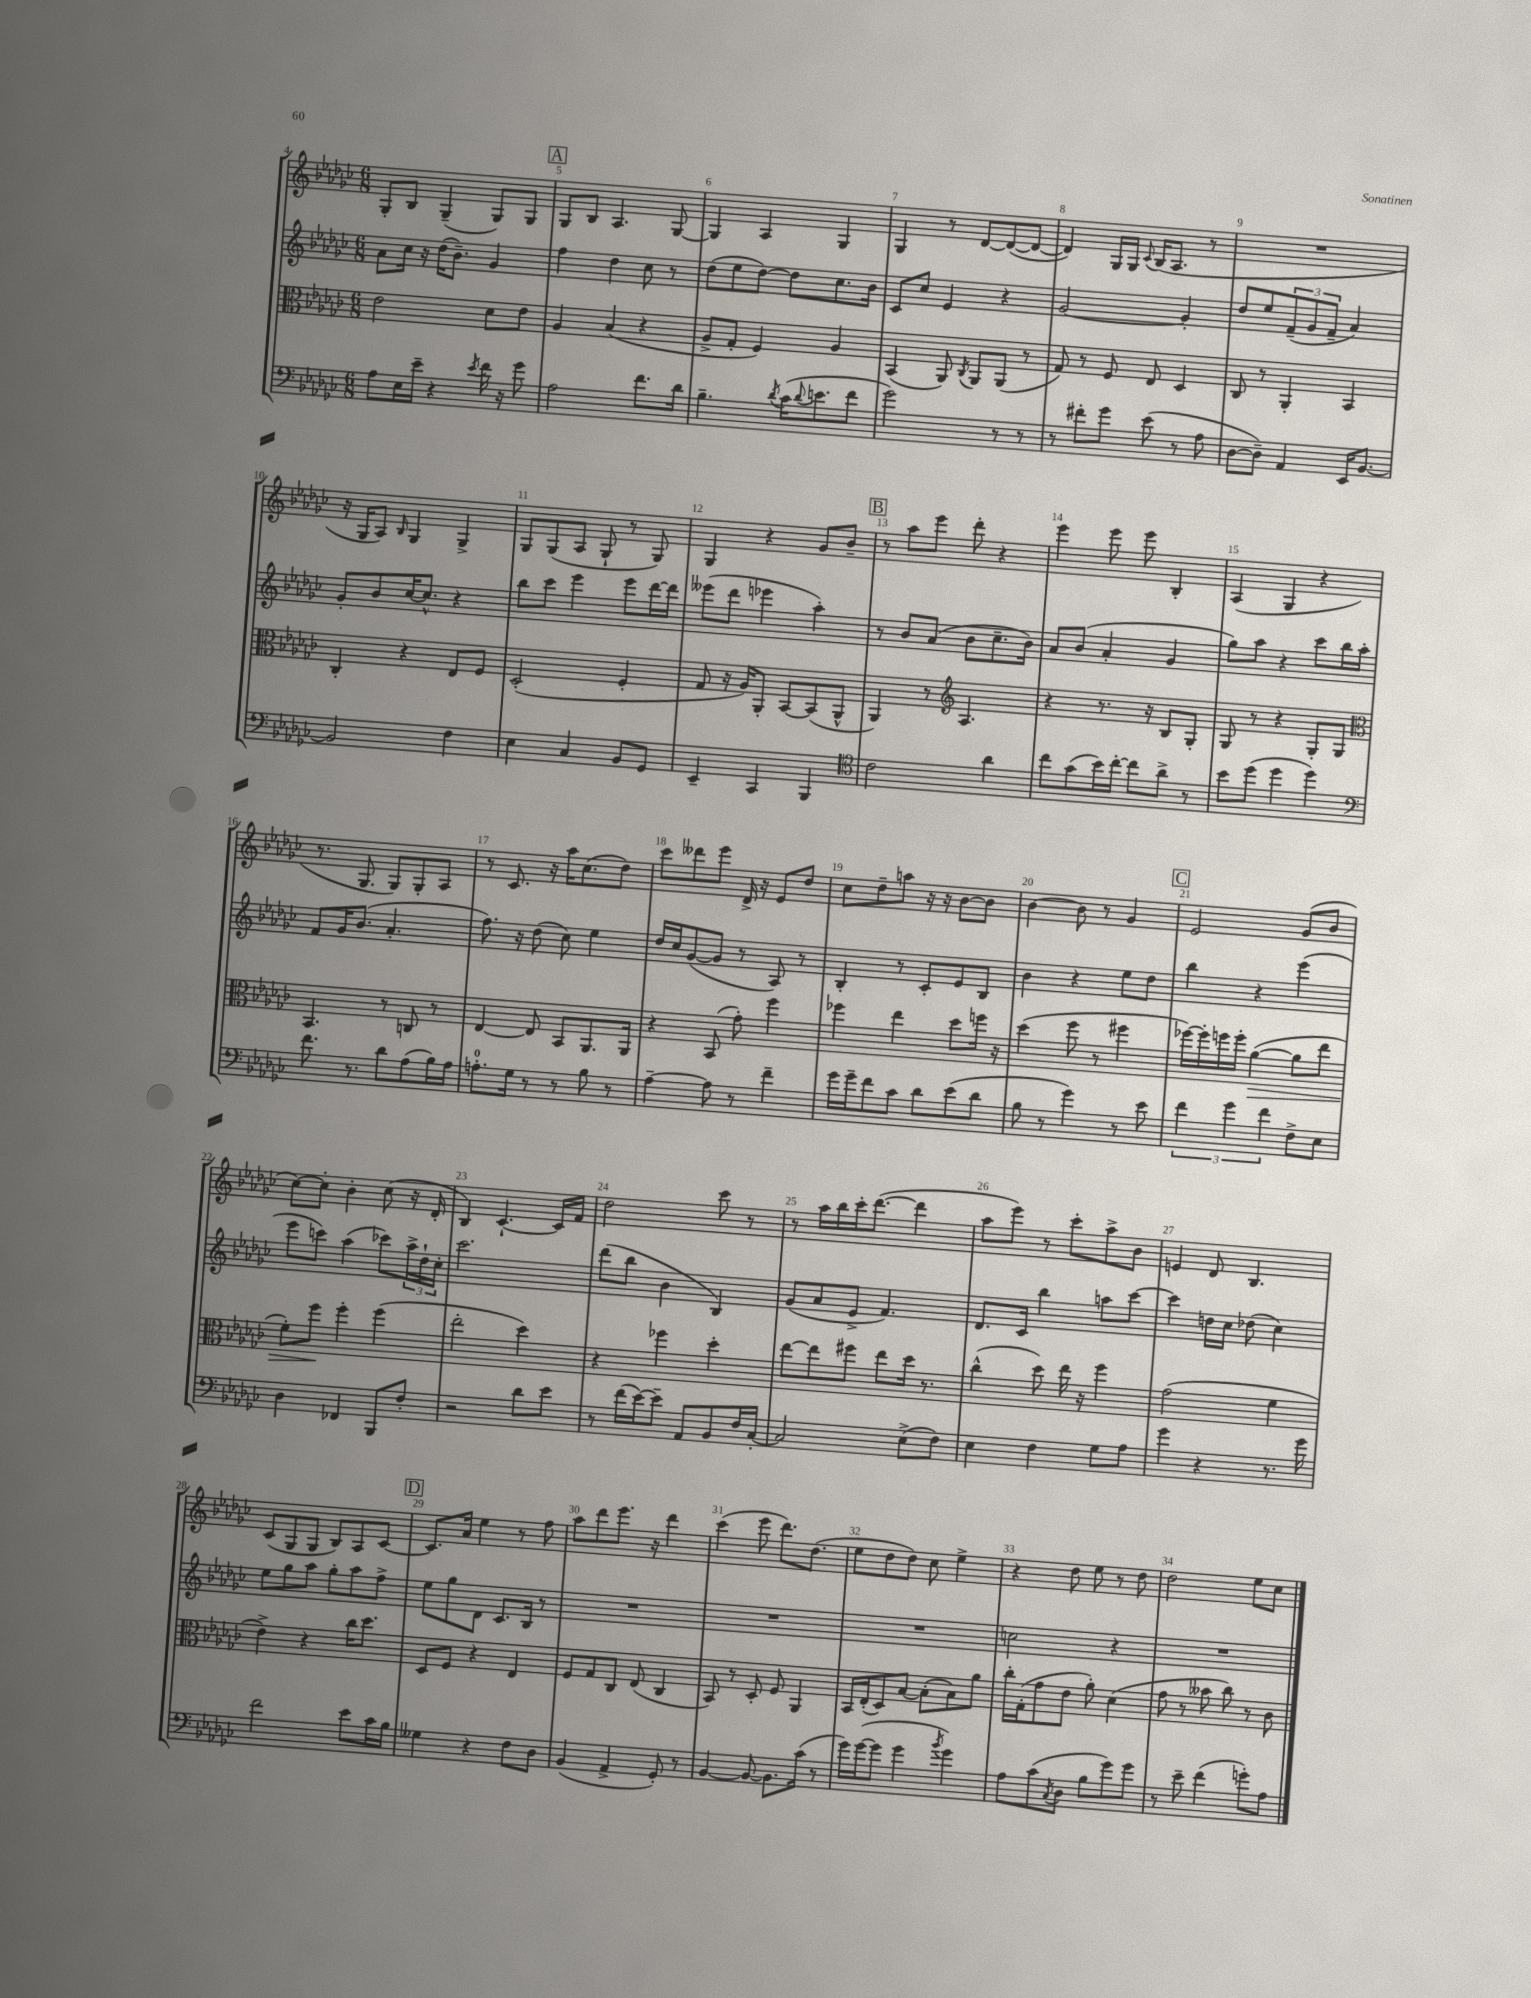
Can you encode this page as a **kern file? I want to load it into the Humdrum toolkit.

**kern	**kern	**dynam	**kern	**kern
*part4	*part3	*part3	*part2	*part1
*staff4	*staff3	*staff3	*staff2	*staff1
*clefF4	*clefC3	*	*clefG2	*clefG2
*k[b-e-a-d-g-c-]	*k[b-e-a-d-g-c-]	*	*k[b-e-a-d-g-c-]	*k[b-e-a-d-g-c-]
*M6/8	*M6/8	*	*M6/8	*M6/8
=4	=4	=4	=4	=4
8A-\L	2e-\	.	8a-\L	8G-'/L
16E-\L	.	.	16cc-\Jk	8B-/J
16e-~\JJ	.	.	16r	.
4r	.	.	(16dd-\KL	(4G-~/
.	.	.	8.b-~\J)	.
8qe-/	.	.	.	.
16f\	8d-\L	.	4g-/	8G-/L)
16r	.	.	.	.
8g-\	8e-\J	.	.	8G-/J
!!LO:REH:place=s1:t=A
=5	=5	=5	=5	=5
2A-\	4A-/	.	4ff\	8G-/L
.	.	.	.	8B-/J
.	(4B-/	.	4dd-\	4.A-/
8.f\L	4r	.	8cc-\	.
.	.	.	8r	[8G-/
16d-\Jk	.	.	.	.
=6	=6	=6	=6	=6
4.B-~\	8A-^/L	.	(8dd-\L	4G-/]
.	8G-'/J	.	8ee-\	.
.	4F/)	.	[8dd-\J)	4A-/
8qd-/	.	.	.	.
(16c-\KL	.	.	8dd-\L]	.
8qqd-/	.	.	.	.
8.en\	.	.	.	.
.	4A-/	.	8.cc-\	4G-/
8f\J	.	.	.	.
.	.	.	16b-\Jk	.
=7	=7	=7	=7	=7
2g-\)	(4BB-/	.	8c-/L	4G-/
.	.	.	8cc-/J	.
.	8AA-/)	.	4e-/	8r
.	8qC-/	.	.	.
.	8AA-/L	.	.	[8d-/L
8r	(8AA-/J	.	4r	(8d-/_
8r	8r	.	.	8d-/J_
=8	=8	=8	=8	=8
8r	8G-/)	.	[2g-/	4d-/])
8f#X'\L	8r	.	.	.
8g-\J	8F/	.	.	16G-/LL
.	.	.	.	16G-/JJ
.	.	.	.	8qqc-/
(8e-\	8E-/	.	.	(16B-/KL
.	.	.	.	8.A-/J
8r	4D-/	.	4g-'/]	.
8A-\	.	.	.	8r
=9	=9	=9	=9	=9
[8D-\L	8C-/	.	8dd-/L	2.r
8D-~\J])	8r	.	8ee-/	.
4AA-/	4AA-'/	.	(12f~/	.
.	.	.	12g-/	.
.	.	.	12f~/J	.
16EE-/KL	4BB-/	.	4a-/)	.
[8.BB-/J	.	.	.	.
!!LO:LB:g=z
=10	=10	=10	=10	=10
2BB-/]	4C-'/	.	8g-'/L	16r
.	.	.	.	16G-/KL
.	.	.	8b-/	8A-/J)
.	.	.	.	16qqB-/
.	4r	.	[16cc-/K	4G-/
.	.	.	8.cc-^^/J]	.
4F\	8E-/L	.	4r	4G-^/
.	8F/J	.	.	.
=11	=11	=11	=11	=11
4E-\	(2D-'/	.	8bb-\L	8G-/L
.	.	.	8ccc-\J	(8G-/
4C-/	.	.	4eee-\	8A-/J
.	.	.	.	8G-`/
8BB-/L	4F'/	.	8eee-\L	8r
8GG-/J	.	.	[16ddd-\L	8G-/)
.	.	.	16ddd-\JJ]	.
=12	=12	=12	=12	=12
4EE-~/	8G-/	.	(8eee--X\L	4G-/
.	16r	.	8ddd-\J	.
.	16A-/KL)	.	.	.
4CC-/	8AA-'/J	.	4eee-X\	4r
.	[8BB-/L	.	.	.
4BBB-/	(8BB-/]	.	4aa-'\)	8g-/L
.	8AA-^^/J	.	.	8b-~/J
!!LO:REH:place=s1:t=B
=13	=13	=13	=13	=13
*clefC4	*	*	*	*
2c-\	4AA-/)	.	8r	8r
.	.	.	8b-/L	8aa-\L
.	8r	.	(8a-/J	8eee-\J
*	*clefG2	*	*	*
.	4.A-/	.	8b-\L	8ddd-'\
4a-\	.	.	8.cc-~\	4r
.	.	.	16b-\Jk)	.
=14	=14	=14	=14	=14
8cc-\L	4r	.	8a-/L	4eee-\
(8g-\	.	.	(8b-/J	.
16b-\L)	8.r	.	4a-'/	8eee-\
[16cc-'\JJ	.	.	.	.
8cc-\L]	.	.	.	8eee-\
.	16r	.	.	.
8a-^\J	8B-/L	.	4g-/	4B-'/
8r	8G-'/J	.	.	.
=15	=15	=15	=15	=15
8b-\L	8G-/	.	8gg-\L)	(4A-/
(8dd-\J	8r	.	8aa-\J	.
4dd-\	4r	.	4r	4G-/
4dd-\)	8G-'/L	.	8ccc-\L	4r
.	8G-/J	.	16bb-\L	.
.	.	.	16aa-'\JJ	.
!!LO:LB:g=z
=16	=16	=16	=16	=16
*clefF4	*clefC3	*	*	*
8.f\	4.BB-/	.	8f/L	8.r
.	.	.	16g-/K	.
8.r	.	.	(8.b-/J	8.G-/
8d-\L	8r	.	4.a-'/	8G-/L)
(8A-\	8Cn/	.	.	8G-'/
16B-\L)	8r	.	.	8A-/J
16A-\JJ	.	.	.	.
=17	=17	=17	=17	=17
8.An'\L	[4E-/	.	8.ff\)	8r
.	.	.	.	8.c-/
16G-\Jk	.	.	16r	.
8r	8E-/]	.	(8dd-\	.
.	.	.	.	16r
8r	8BB-/L	.	8cc-\)	16aa-\KL
.	.	.	.	(8.cc-\
8B-\	8.AA-/	.	4ee-\	.
8r	.	.	.	8dd-\J)
.	16AA-/Jk	.	.	.
=18	=18	=18	=18	=18
[4A-~\	4r	.	16dd-/LL	8ccc-\L
.	.	.	16cc-/J	.
.	.	.	([8g-/	8ddd--X\
8A-\]	(8BB-/	.	8g-/J]	8eee-\J
8r	8g-'\)	.	8r	16d-^/
.	.	.	.	16r
4f~\	4ff\	.	8A-/)	8e-/L
.	.	.	8r	8dd-/J
=19	=19	=19	=19	=19
16g-\LL	4ff-X\	.	4B-'/	8cc-\L
16g-~\J	.	.	.	.
8f\	.	.	.	8dd-~\
8c-\J	4ee-\	.	8r	8aan\J
8d-\L	.	.	8c-'/L	16r
.	.	.	.	16r
(8e-\	8dd-\L	.	8e-/	[8b-\L
8d-\J	16ffn\Jk	.	8B-/J	8b-\J]
.	16r	.	.	.
=20	=20	=20	=20	=20
8B-\	(4dd-\	.	4b-\	[4b-\
8r	.	.	.	.
4g-\)	8ff\	.	4r	8b-\]
.	8r	.	.	8r
8r	4ff#X\	.	8ee-\L	4g-/
8e-\	.	.	8dd-\J	.
!!LO:REH:place=s1:t=C
=21	=21	=21	=21	=21
6f\	[16ff-X\LL)	.	4bb-\	2e-/
.	16ff-'\]	.	.	.
.	16ffn\	.	.	.
6g-\	.	.	.	.
.	16ff'\JJ	.	.	.
!	!	!LO:HP:b	!	!
.	([4a-\	>	4r	.
6f\	.	.	.	.
8F^\L	8a-\L]	.	(4eee-\	(8g-/L
8E-\J	8ee-\J	.	.	8b-/J
!!LO:LB:g=z
=22	=22	=22	=22	=22
4D-\	8f'\L)	.	8eee-\L	[8cc-\L)
.	8ff\J	.	8cccn\J)	8cc-'\J]
4FF-X/	4ff'\	]	(4aa-\	4b-'\
8BBB-/L	(4ff\	.	8ccc-X\L)	(8cc-\
8F'/J	.	.	24aa-^\L	16r
.	.	.	24dd-`\	.
.	.	.	.	16d-'/
.	.	.	24cc-'\JJ	.
=23	=23	=23	=23	=23
2r	2ee-'\	.	2.ccc-\	4B-/)
.	.	.	.	[4.c-`/
8d-\L	4dd-\)	.	.	.
8e-\J	.	.	.	16c-/LL]
.	.	.	.	16f/JJ
=24	=24	=24	=24	=24
8r	4r	.	(8ddd-\L	2dd-\
(16f\LL	.	.	8bb-\J	.
[16e-\J)	.	.	.	.
8e-~\J]	4ff-X\	.	4b-\	.
8AA-/L	.	.	.	.
8BB-/	4dd-'\	.	4B-/)	8ccc-\
16F/L	.	.	.	8r
[16C-'/JJ	.	.	.	.
=25	=25	=25	=25	=25
2C-/]	[8ee-\L	.	(8g-/L	8r
.	8ee-\]	.	8a-/	16aa-\LL
.	.	.	.	16bb-\
.	8ff#X\J	.	8e-^/J	16ccc-'\J
.	.	.	.	([8.ddd-\J
.	8ee-\L	.	4.f/)	.
(8E-^\L	16dd-\Jk	.	.	4ddd-\]
.	8.r	.	.	.
8F\J)	.	.	.	.
=26	=26	=26	=26	=26
4E-\	(4cc-^^\	.	8.d-/L	8aa-\L
.	.	.	.	8eee-\J)
.	.	.	16c-/Jk	.
4F\	8dd-\)	.	4bb-\	8r
.	16ee-\	.	.	8ccc-'\L
.	16r	.	.	.
8G-\L	4ff\	.	8aan\L	8aa-^\
8A-\J	.	.	[8ccc-\J	8b-\J
=27	=27	=27	=27	=27
4g-\	(2g-\	.	4ccc-\]	4en/
4r	.	.	16ddn\LL	8d-/
.	.	.	16cc-\JJ	.
.	.	.	(8dd-X\	4.B-/
8.r	4f\	.	4cc-\)	.
16g-\	.	.	.	.
!!LO:LB:g=z
=28	=28	=28	=28	=28
2f\	4e-^\)	.	8ee-\L	(8c-/L
.	.	.	8gg-\	8G-/
.	4r	.	8aa-\J	8G-/J
.	.	.	8gg-'\L	8B-/L)
8e-\L	16cc-\KL	.	8aa-\	8A-/
.	8.dd-\J	.	.	.
16c-\L	.	.	8ff^\J	[8c-/J
16B-\JJ	.	.	.	.
!!LO:REH:place=s1:t=D
=29	=29	=29	=29	=29
4G--X\	8D-/L	.	8ee-\L	8.c-/L]
.	8F/J	.	8gg-\	.
.	.	.	.	16a-/Jk
4r	4r	.	8d-\J	4ee-\
.	.	.	8.c-/L	.
8F\L	4E-/	.	.	8r
.	.	.	16B-/Jk	.
8D-\J	.	.	8r	8ff\
=30	=30	=30	=30	=30
(4BB-/	8F/L	.	2.r	8aa-\L
.	8G-/	.	.	8ddd-\
4AA-^/	8C-/J	.	.	8.eee-\J
.	(8E-/	.	.	.
.	.	.	.	16r
8GG-'/)	4C-/	.	.	4ddd-\
8r	.	.	.	.
=31	=31	=31	=31	=31
[4BB-/	8BB-/)	.	2.r	(4ccc-\
.	8r	.	.	.
8BB-/_	8D-'/	.	.	8eee-\
8.BB-\L]	8F/	.	.	8.ddd-\L)
.	4AA-/	.	.	.
(16c-\Jk	.	.	.	(8.dd-\J
8r	.	.	.	.
=32	=32	=32	=32	=32
16g-\LL)	16BB-/LL	.	2.r	8ee-\L
([16g-\J	(16E-'/J	.	.	.
8g-\J]	8D-/)	.	.	8dd-\
4g-\	[8B-/J	.	.	8dd-\J)
.	(8B-'\L]	.	.	8cc-\
8qb-/	.	.	.	.
4g-\)	8B-\)	.	.	4ee-^\
.	8a-\J	.	.	.
=33	=33	=33	=33	=33
8A-\L	16cc-'\LL	.	2ccn\	4r
.	(16G-'\J	.	.	.
(8c-\	8g-\	.	.	.
8qC-/	.	.	.	.
8D-\J	8e-\J	.	.	8dd-\
8B-\L	8a-'\)	.	.	8ee-\
8g-\)	(4d-\	.	4r	8r
8g-\J	.	.	.	8dd-\
=34	=34	=34	=34	=34
8r	8g-\	.	2.r	2dd-\
8e-~\	8r	.	.	.
(4f\	8b--X\	.	.	.
.	8cc-\)	.	.	.
8gn'\L)	8r	.	.	8ee-\L
8A-\J	8c-\	.	.	8cc-\J
==	==	==	==	==
*-	*-	*-	*-	*-
